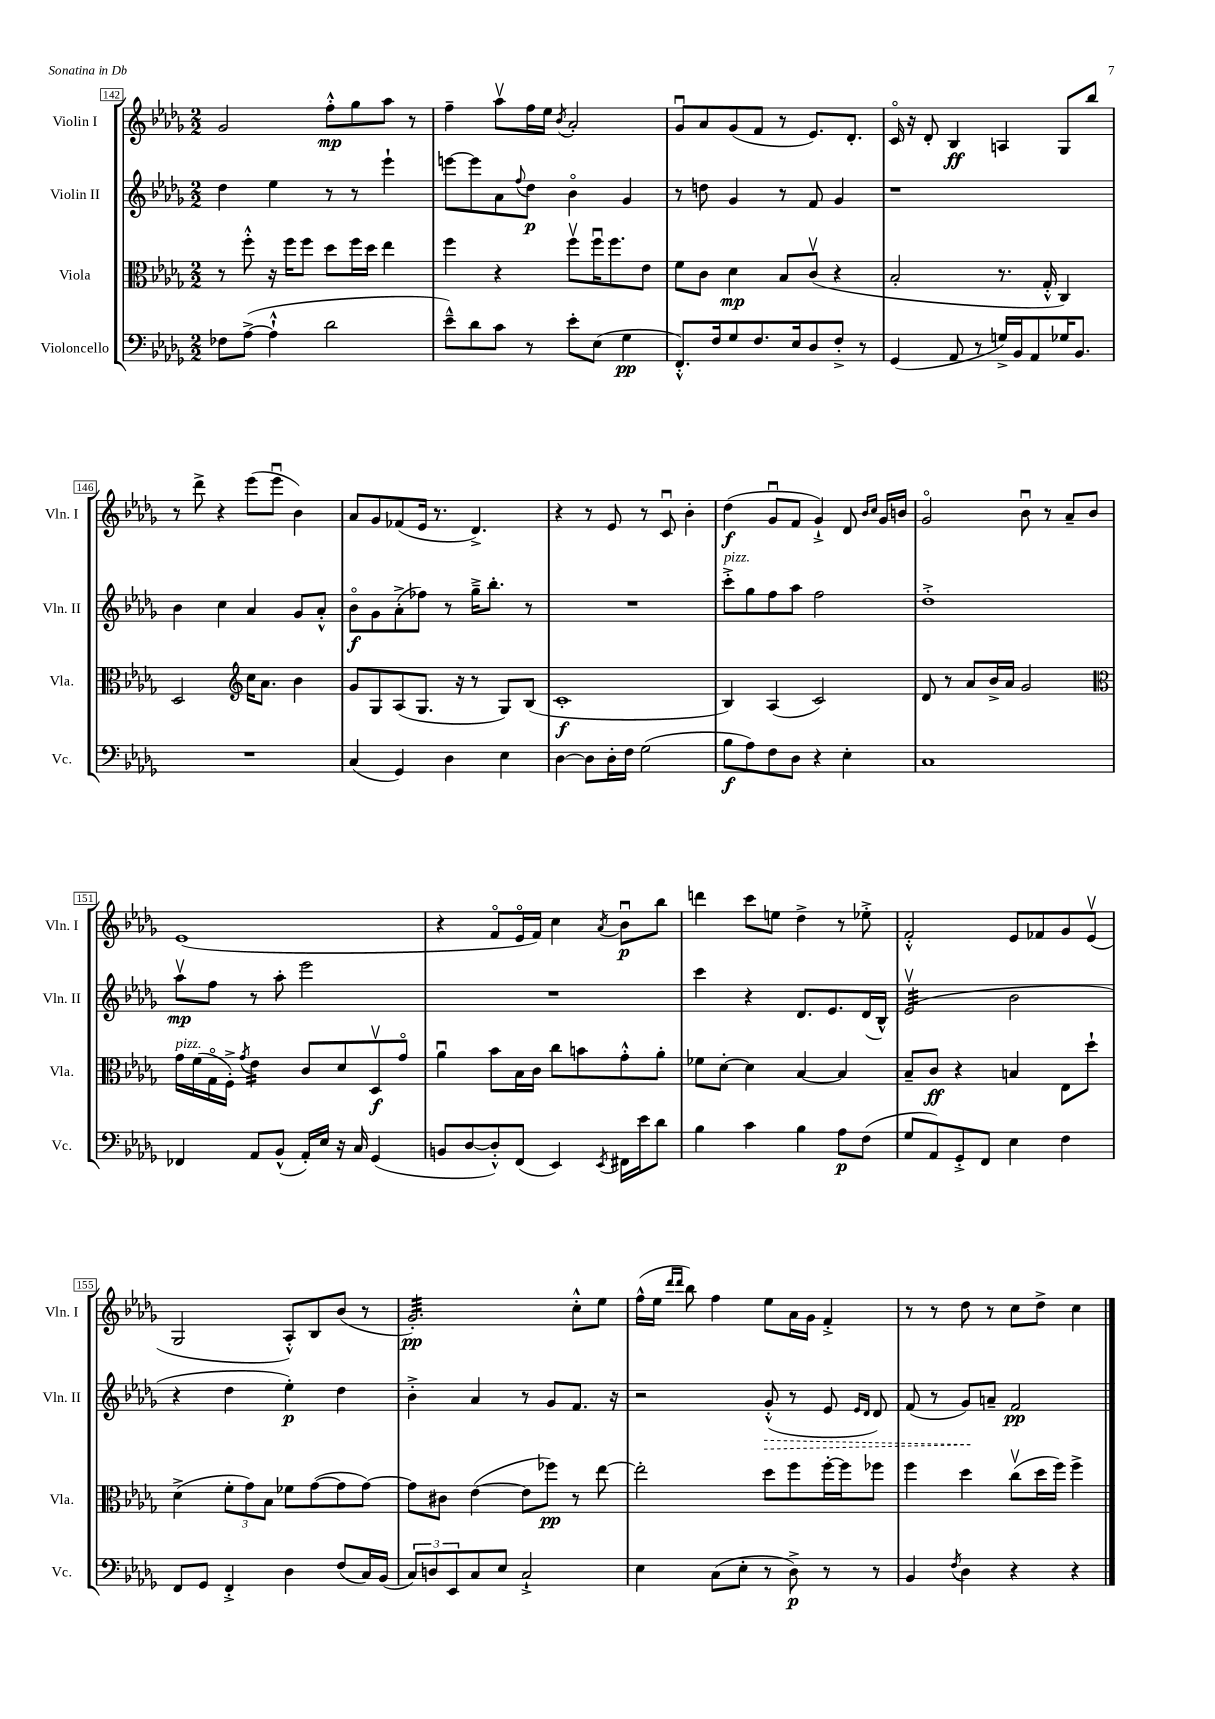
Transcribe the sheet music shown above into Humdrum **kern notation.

**kern	**kern	**kern	**kern
*staff4	*staff3	*staff2	*staff1
*clefF4	*clefC3	*clefG2	*clefG2
*k[b-e-a-d-g-]	*k[b-e-a-d-g-]	*k[b-e-a-d-g-]	*k[b-e-a-d-g-]
*M2/2	*M2/2	*M2/2	*M2/2
8F-	8r	4dd-	2g-
([8A-^	8ff'^^	.	.
4A-`^^]	16r	4ee-	.
.	16ff	.	.
.	8ff	.	.
2d-	8dd-	8r	8ff'^^
.	16ff	8r	8gg-
.	16dd-	.	.
.	4ee-	4eee-`	8aa-
.	.	.	8r
=	=	=	=
8e-~^^)	4ff	[8eee	4ff~
8d-	.	8eee]	.
8c	4r	8a-	8aa-v
.	.	8qqff	.
8r	.	8dd-	16ff
.	.	.	16ee-
.	.	.	8qb-
8e-'	8ffv	4b-o	2a-'
(8E-	16ffu	.	.
.	8.ff	.	.
4G-	.	4g-	.
.	8e-	.	.
=	=	=	=
8.FF'^^)	8f	8r	8g-u
.	8c	8dd	8a-
16F	.	.	.
8G-	4d-	4g-	(8g-
8.F	.	.	8f
.	8B-	8r	8r
16E-	.	.	.
8D-	(8cv	8f	8.e-)
8F'^	4r	4g-	.
.	.	.	8.d-'
8r	.	.	.
=	=	=	=
(4GG-	2B-'	1r	16co
.	.	.	16r
.	.	.	8d-'
8AA-	.	.	4B-
8r	.	.	.
16G^)	8.r	.	4A
16BB-	.	.	.
8AA-	.	.	.
.	16G-'^^	.	.
16G-	4C)	.	8G-
8.BB-	.	.	.
.	.	.	8bb-
=	=	=	=
1r	2D-	4b-	8r
.	.	.	8ddd-^
.	.	4cc	4r
*	*clefG2	*	*
.	16cc	4a-	(8eee-
.	8.a-	.	.
.	.	.	8eee-u
.	4b-	8g-	4b-)
.	.	8a-'^^	.
=	=	=	=
(4C	8g-	8b-o	8a-
.	8G-	8g-	8g-
4GG-)	(8A-	(8a-'^	(8f-
.	8.G-	8ff-)	16e-
.	.	.	8.r
4D-	.	8r	.
.	16r	.	.
.	8r	16gg-~^	4.d-^)
.	.	8.bb-'	.
4E-	8G-)	.	.
.	(8B-	8r	.
=	=	=	=
[4D-	1c'	1r	4r
8D-]	.	.	8r
16D-'	.	.	8e-
16F	.	.	.
(2G-	.	.	8r
.	.	.	8cu
.	.	.	4b-'
=	=	=	=
8B-	4B-)	8ccc'^	(4dd-
8A-)	.	8gg-	.
8F	(4A-	8ff	8g-u
8D-	.	8aa-	8f
4r	2c)	2ff	4g-`^)
4E-'	.	.	8d-
.	.	.	16qqb-
.	.	.	16qqcc
.	.	.	16g-
.	.	.	16b
=	=	=	=
1C	8d-	1dd-'^	2g-o
.	8r	.	.
.	8a-	.	.
.	16b-^	.	.
.	16a-	.	.
.	2g-	.	8b-u
.	.	.	8r
.	.	.	8a-~
.	.	.	8b-
=	=	=	=
*	*clefC3	*	*
4FF-	16g-	8aa-v	(1e-
.	(16f	.	.
.	16G-o	8ff	.
.	16F'^)	.	.
.	8qg-	.	.
8AA-	4e-	8r	.
(8BB-^^	.	8aa-'	.
16AA-')	8c	2eee-	.
16E-	.	.	.
16r	8d-	.	.
16C	.	.	.
(4GG-	8D-v	.	.
.	8g-o	.	.
=	=	=	=
8BB	4a-u	1r	4r
[8D-	.	.	.
8D-'^^])	8b-	.	8fo
(8FF	16B-	.	16e-o
.	16c	.	16f)
4EE-)	8cc	.	4cc
.	8b	.	.
8qEE-	.	.	8qa-
16FF#	8g-'^^	.	8b-u
16e-	.	.	.
8d-	8a-'	.	8bb-
=	=	=	=
4B-	8f-	4ccc	4ddd
.	[8d-'	.	.
4c	4d-]	4r	8ccc
.	.	.	8ee
4B-	[4B-	8.d-	4dd-^
.	.	8.e-	.
8A-	4B-]	.	8r
(8F	.	(16d-	8ee-'^
.	.	16B-^^)	.
=	=	=	=
8G-	8B-~	(2e-v	2f'^^
8AA-)	8c	.	.
8GG-'^	4r	.	.
8FF	.	.	.
4E-	4B	2b-	8e-
.	.	.	8f-
4F	8E-	.	8g-
.	8dd-`	.	(8e-v
=	=	=	=
8FF	(4d-^	4r	2G-
8GG-	.	.	.
4FF'^	12f'	4dd-	.
.	12g-)	.	.
.	12B-	.	.
4D-	8f-	4ee-')	8A-'^^)
.	([8g-	.	8B-
(8F	8g-]	4dd-	(8b-
16C)	[8g-)	.	8r
(16BB-	.	.	.
=	=	=	=
12C)	8g-]	4b-'^	2.g-')
12D	.	.	.
.	8c#	.	.
12EE-	.	.	.
8C	([4e-	4a-	.
8E-	.	.	.
2C`^	8e-]	8r	.
.	8ff-)	8g-	.
.	8r	8.f	8cc'^^
.	[8ee-	.	8ee-
.	.	16r	.
=	=	=	=
4E-	2ee-']	2r	(16ff^^
.	.	.	16ee-
.	.	.	16qqddd-
.	.	.	16qqddd-
.	.	.	8bb-)
(8C	.	.	4ff
8E-'	.	.	.
8r	8dd-	(8g-'^^	8ee-
8D-^)	8ff	8r	16a-
.	.	.	16g-
8r	[16ff'	8e-	4f'^
.	16ff]	.	.
.	.	16qqe-	.
.	.	16qqd-	.
8r	8ff-	8d-)	.
=	=	=	=
4BB-	4ff	(8f	8r
.	.	8r	8r
8qF	.	.	.
4D-	4dd-	8g-)	8dd-
.	.	8a~	8r
4r	(8ccv	2f	8cc
.	16dd-	.	8dd-^
.	16ff)	.	.
4r	4ff^	.	4cc
==	==	==	==
*-	*-	*-	*-
